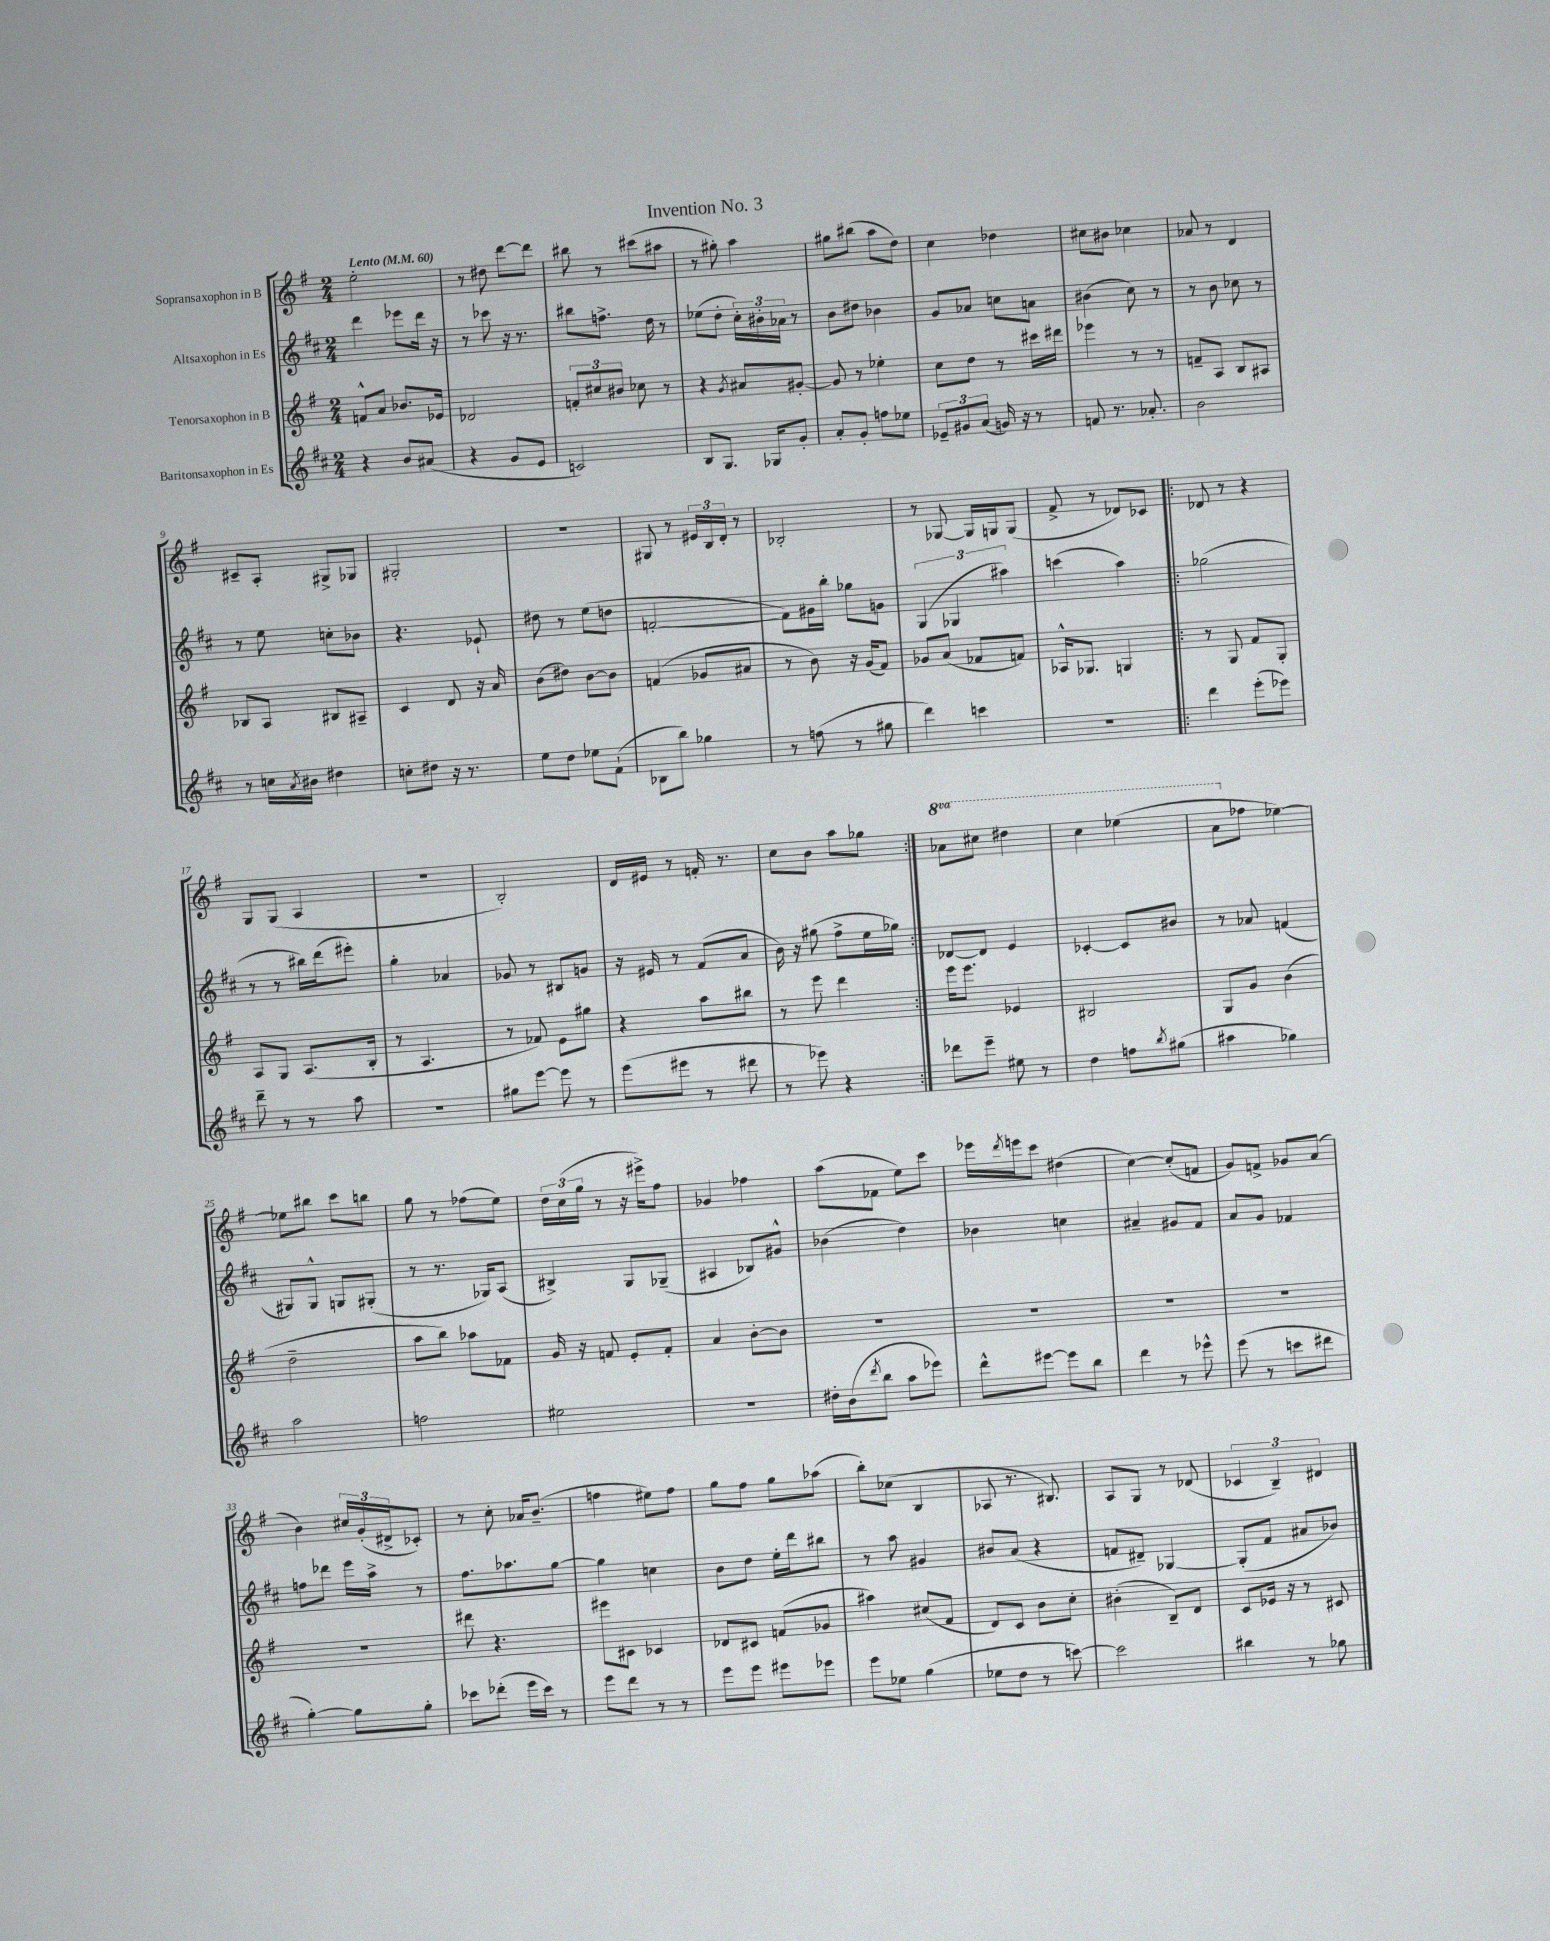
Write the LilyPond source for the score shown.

\header { title = "Invention No. 3" }
<<
\new StaffGroup <<
\new Staff = "s0" \with { instrumentName = "Sopransaxophon in B" } {
    \clef treble \key g \major \numericTimeSignature \time 2/4 \set Staff.ottavationMarkups = #ottavation-simple-ordinals \tempo "Lento" 4 = 60
    e''2-. |
    r8 dis''8 d'''8~ d'''8 |
    bis''8 r8 cis'''8( ais''8 |
    r8 gis''8-.) a''4 |
    gis''8 bis''8( a''8 d''8) |
    c''4 des''4 |
    cis''8 bis'8 ces''4 |
    aes'8 r8 d'4 |
    cis'8-- a8-. gis8-> ges8 |
    gis2-. |
    R2 |
    gis8 r8 \tuplet 3/2 { eis'16 b16 d'16-. } r8 |
    bes2-. |
    r8 ges8~ ges16 g16 g8( |
    fis'8-> r8 des'8) ces'8 |
    \repeat volta 2 { des'8 r8 r4 |
    g8 g8( a4 |
    R2 |
    b2-.) |
    d'16 eis'16 r8 f'16-. r8. |
    c''8 b'8 a''8 ges''8 | }
    \ottava #1 aes''8 cis'''8 dis'''4 |
    c'''4 ees'''4( |
    a''8 \ottava #0 fes''8 ees''4~) |
    ees''8 bis''8 c'''8 b''8 |
    g''8 r8 fes''8( e''8) |
    \tuplet 3/2 { d''16 c''16( g''16 } r8 r16 eis'''16->) fis''8 |
    ges'4 fes''4 |
    a''8( fes'8 e''8) c'''8 |
    ees'''16 \acciaccatura { d'''8 } e'''16 c'''8 dis''4( |
    c''4~) c''8-.( f'8 |
    g'8) f'8-> ges'8 a'8( |
    b'4) \tuplet 3/2 { cis''16 g'16-.( dis'16-> } ces'8-.) |
    r8 c''8-. aes'16 b'8.--( |
    f''4 eis''8) f''8 |
    g''8 fis''8 g''8 aes''8( |
    b''8-.) ces''8( b4 |
    aes8 r8. bis8.) |
    a8 g8 r8 des'8( |
    \tuplet 3/2 { ces'4 b4--) dis'4 } \bar "|." |
}
\new Staff = "s1" \with { instrumentName = "Altsaxophon in Es" } {
    \clef treble \key d \major \numericTimeSignature \time 2/4
    d'''4 ees'''8 d'''16 r16 |
    r8 ces'''8 r16 r8. |
    bis''8 f''8.-> d''16 r8 |
    ees''8( d''8-. \tuplet 3/2 { cis''16-.) bis'16-. aes'16 } r8 |
    b'8 dis''8 bes'4 |
    g'8 aes'8 c''8 a'8 |
    bis'4( cis''8) r8 |
    r8 b'8 ces''8 r8 |
    r8 e''8 c''8-. bes'8 |
    r4. ees'8-! |
    dis''8 r8 e''8( d''8 |
    f'2~-. |
    f'8) gis'16 b''16-. ges''8 g'8 |
    \tuplet 3/2 { g4( ges4 ais''4) } |
    c'''4( a''4) |
    \repeat volta 2 { ges''2( |
    r8 r8 bis''16) d'''16( eis'''8-.) |
    g''4-. aes'4 |
    ges'8 r8 bis8 g'8 |
    r16 eis'16 r8 fis'8( a'8 |
    b'16) r16 gis''8( fis''8-> e''16 ges''16) | }
    des'8~ des'8 e'4 |
    ces'4~-. ces'8 bis'8 |
    r8 aes'8 f'4( |
    gis8) gis8-^ g8 gis8-.( |
    r8 r8. ges16) a8( |
    bis4->) g8 ges8--( |
    ais4 bes8) gis'8-^ |
    bes'4( d''4) |
    bes'4 c''4 |
    ais'4-- gis'8 fis'8 |
    a'8 g'8 fes'4 |
    f''8 des'''8 e'''16 a''16-> r8 |
    fis''8. aes''8. g''8~ |
    g''4 c''4 |
    b'8 d''8 e''16-. d'''16 bis''8 |
    r8 a''8 gis'4 |
    bis'8 a'8( r4 |
    f'8 dis'8--) ges4~ |
    ges8-.( fis'8 ais'8 bes'8) \bar "|." |
}
\new Staff = "s2" \with { instrumentName = "Tenorsaxophon in B" } {
    \clef treble \key g \major \numericTimeSignature \time 2/4
    f'8-^ a'8 bes'8. ees'16 |
    des'2 |
    \tuplet 3/2 { f'8-. cis''8 bis'8 } ces''8 r8 |
    r4 \acciaccatura { g'8 } ais'8 gis'8~-. |
    gis'8 r8 ees''4-. |
    c''8 d''8 r8 cis'''16 dis'''16 |
    ees'''4 r8 r8 |
    f'8-- a8 b8 ais8 |
    bes8 a8 bis8 ais8-- |
    c'4 d'8 r16 a'16 |
    b'8( dis''8) b'8~ b'8 |
    f'4( ges'8 ais'8 |
    r8 b'8) r16 g'16( fis'8) |
    ges'8 a'8( fes'8 f'8) |
    aes16-^ ges8. g4 |
    \repeat volta 2 { r8 g8 fis'8 g8-. |
    a8 g8 a8.( b16-. |
    r8 a4. |
    r8 fes'8) e'8 gis''8 |
    r4 a''8 bis''8 |
    r8 e'''8 d'''4 | }
    e'''16 e'''8. ees'4 |
    bis2 |
    g8 g'8 b'4( |
    d''2-- |
    a''8 b''8) aes''8 fes'8 |
    g'16 r16 f'8 e'8-. f'8-. |
    a'4 b'8~-. b'8 |
    r2 |
    R2 |
    R2 |
    R2 |
    R2 |
    dis'''8 r4. |
    eis'''8 cis'8 ces'4 |
    des'8 cis'8 f'8( ges'8 |
    ais''4) cis''8( fis'8 |
    d'8) c'8 b'8 c''8-. |
    bis'4-.( b8--) d'8 |
    c'8 ees'16 r16 r8 cis'8 \bar "|." |
}
\new Staff = "s3" \with { instrumentName = "Baritonsaxophon in Es" } {
    \clef treble \key d \major \numericTimeSignature \time 2/4
    r4 b'8 ais'8( |
    r4 g'8 e'8 |
    c'2) |
    b8 g8. ges16 g'8-. |
    a'8-. g'8-. f''8 ees''8 |
    \tuplet 3/2 { ees'8-- gis'8 a'8( } g'16) r16 r8 |
    f'8 r8. aes'8.-. |
    b'2 |
    r8 c''16 \acciaccatura { a'8 } bis'16 dis''4 |
    c''8-. dis''8 r16 r8. |
    e''8 d''8 ees''8 fis'8-!( |
    bes8 b''8) ges''4 |
    r8 f''8( r8 gis''8 |
    d'''4) c'''4 |
    r2 |
    \repeat volta 2 { d'''4 e'''8-.( ees'''8) |
    d'''8-- r8 r8 a''8 |
    R2 |
    gis''8 e'''8~ e'''8 r8 |
    e'''8( eis'''8 r8 dis'''8 |
    r8 ees'''8) r4 | }
    des'''8 e'''8-- eis''8 r8 |
    d''4 f''8 \acciaccatura { b''8 } gis''8( |
    ais''4 ges''4) |
    a''2 |
    f''2 |
    eis''2 |
    R2 |
    dis''16-. b'16( \acciaccatura { d'''8 } b''8 a''8 ees'''8) |
    d'''8-^ eis'''8~ eis'''8 b''8 |
    d'''4 r8 ees'''8-^ |
    e'''8( r8 c'''8 dis'''8 |
    g''4~-.) g''8 g''8-. |
    ces'''8 des'''8-.( e'''16 ces'''16) r8 |
    e'''8 d'''8 r8 r8 |
    e'''8 e'''8 eis'''8 ees'''8 |
    e'''8 ees''8 g''4( |
    ees''8 d''8 r8 c'''8~) |
    c'''2 |
    bis''4 r8 ges''8 \bar "|." |
}
>>
>>
